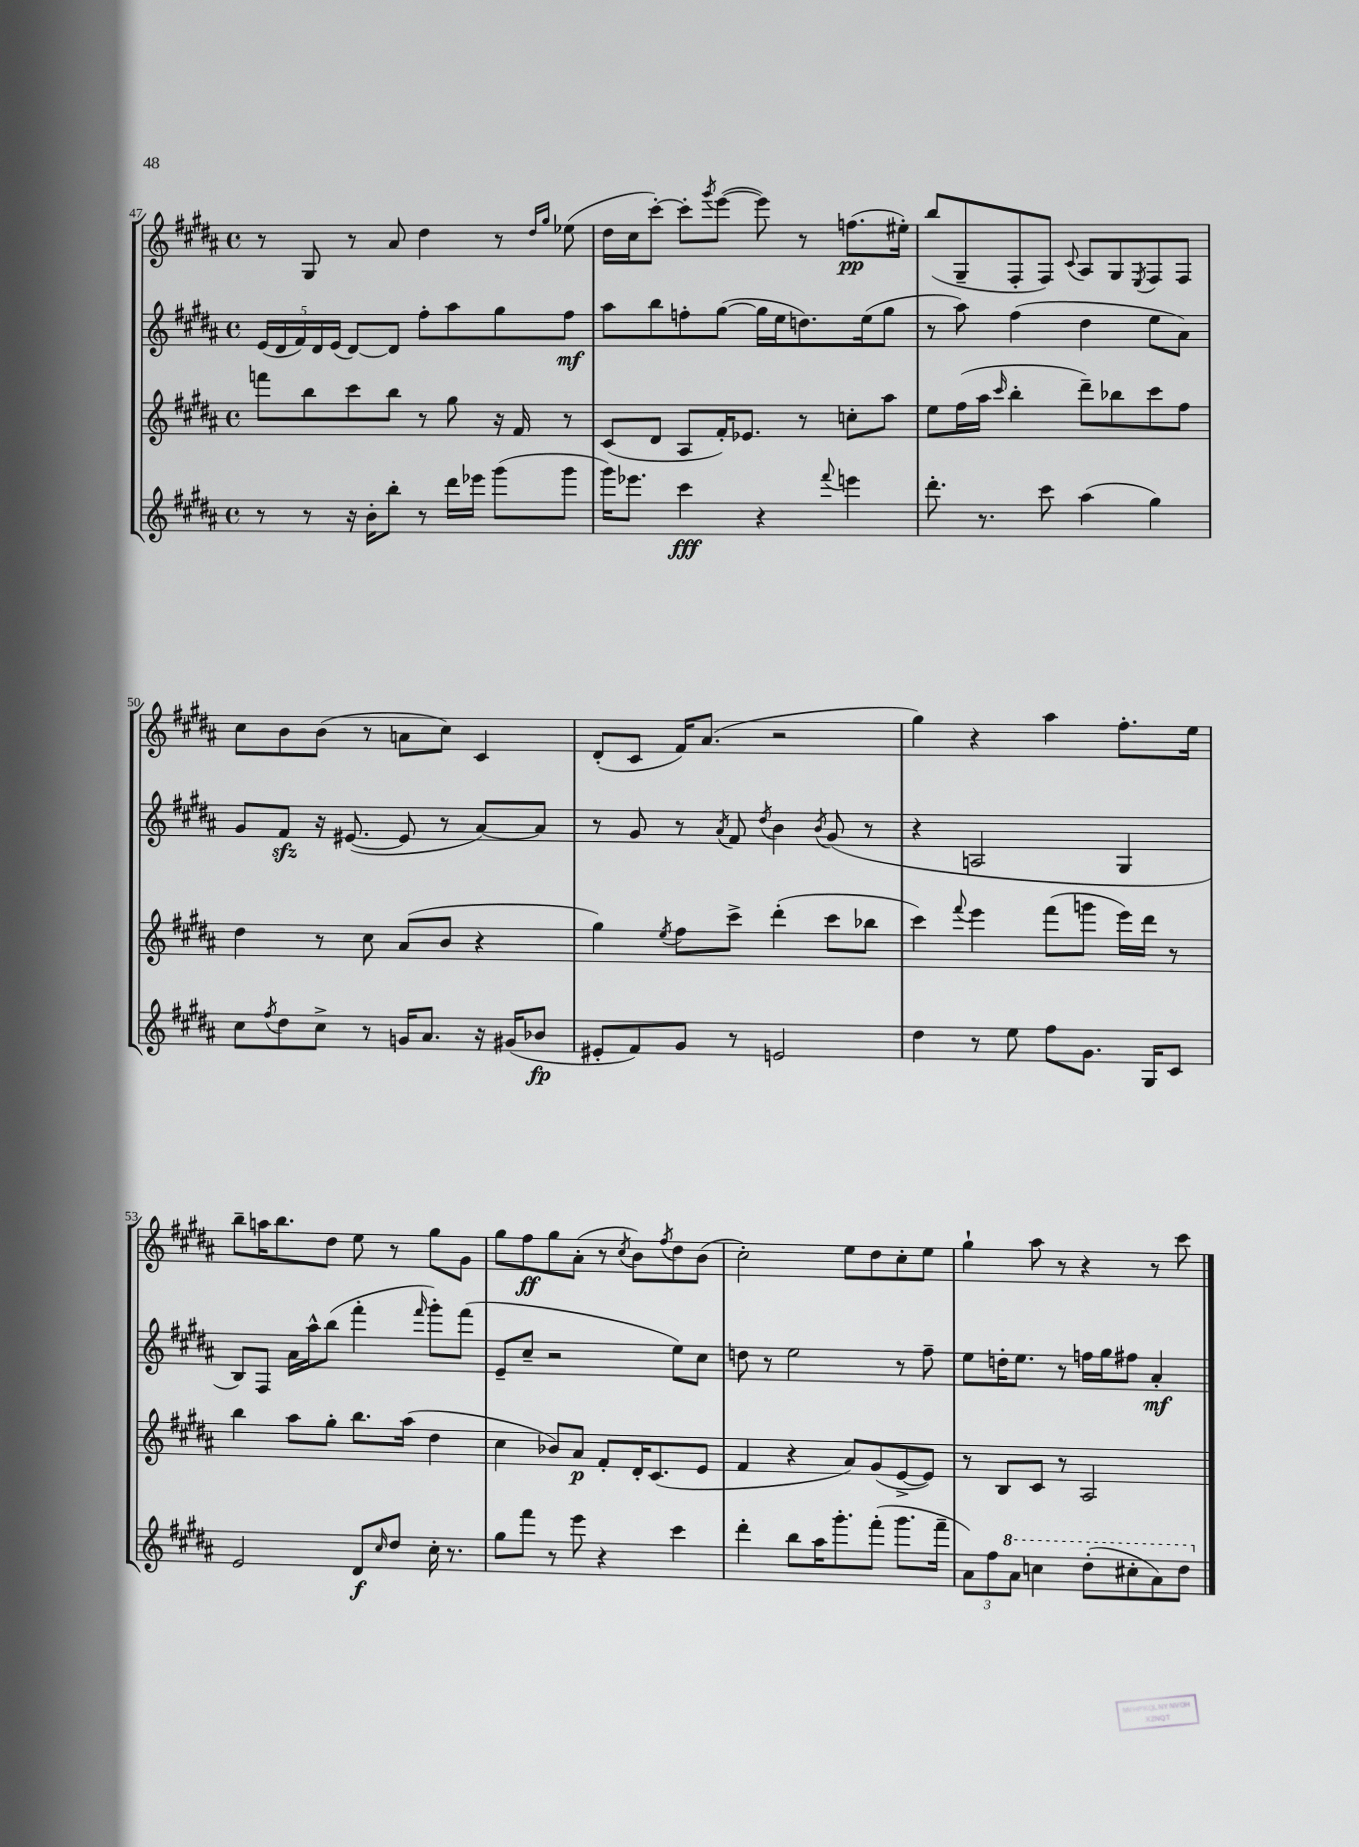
<<
\new StaffGroup <<
\new Staff = "s0" {
    \clef treble \key b \major \defaultTimeSignature \time 4/4
    r8 gis8 r8 ais'8 dis''4 r8 \grace { dis''16 gis''16 } ees''8( |
    dis''16 cis''16 cis'''8~-.) cis'''8-. \acciaccatura { gis'''8 } e'''8~( e'''8) r8 f''8.\pp( eis''16-.) |
    b''8( gis8-- fis8-. fis8) \appoggiatura { cis'8 } ais8 gis8 \acciaccatura { e8 } fis8 fis8 |
    cis''8 b'8 b'8( r8 a'8 cis''8) cis'4 |
    dis'8-.( cis'8 fis'16) ais'8.( r2 |
    gis''4) r4 ais''4 fis''8.-. e''16 |
    b''8-- a''16 b''8. dis''8 e''8 r8 gis''8 gis'8 |
    gis''8 fis''8\ff gis''8 ais'8-.( r8 \acciaccatura { cis''8 } b'8) \acciaccatura { fis''8 } dis''8 b'8( |
    cis''2-.) e''8 dis''8 cis''8-. e''8 |
    gis''4-! ais''8 r8 r4 r8 cis'''8 \bar "|." |
}
\new Staff = "s1" {
    \clef treble \key b \major \defaultTimeSignature \time 4/4
    \tuplet 5/4 { e'16( dis'16 fis'16) dis'16 e'16( } dis'8~) dis'8 fis''8-. ais''8 gis''8 fis''8\mf |
    ais''8 b''8 f''8-. gis''8~( gis''16 e''16 d''8.) e''16( gis''8 |
    r8 ais''8) fis''4( dis''4 e''8 ais'8) |
    gis'8 fis'8\sfz r16 eis'8.~( eis'8 r8 ais'8~) ais'8 |
    r8 gis'8 r8 \acciaccatura { ais'8 } fis'8 \acciaccatura { dis''8 } b'4 \acciaccatura { b'8 } gis'8( r8 |
    r4 a2 gis4 |
    b8) fis8 ais'16 ais''16-^ b''8( fis'''4-. \grace { fis'''16 } gis'''8-.) fis'''8( |
    e'8-- cis''8-- r2 e''8) cis''8 |
    d''8 r8 e''2 r8 fis''8-- |
    e''8 d''16-. e''8. r8 f''16 gis''16 fis''8 ais'4-.\mf \bar "|." |
}
\new Staff = "s2" {
    \clef treble \key b \major \defaultTimeSignature \time 4/4
    f'''8 b''8 cis'''8 b''8 r8 gis''8 r16 fis'16 r8 |
    cis'8( dis'8 ais8 fis'16-.) ees'8. r8 c''8-. ais''8 |
    e''8 fis''16( ais''16 \grace { cis'''16 } b''4-. dis'''8--) bes''8 cis'''8 fis''8 |
    dis''4 r8 cis''8 ais'8( b'8 r4 |
    gis''4) \acciaccatura { e''8 } fis''8 cis'''8-> dis'''4-.( cis'''8 bes''8 |
    cis'''4) \appoggiatura { fis'''8 } e'''4 fis'''8( g'''8 e'''16) dis'''16 r8 |
    b''4 ais''8 gis''8-. b''8. ais''16( dis''4 |
    cis''4 bes'8) ais'8\p fis'8-. dis'16-. cis'8.( e'8 |
    fis'4 r4 ais'8) gis'8( e'8~-> e'8) |
    r8 b8 cis'8 r8 ais2 \bar "|." |
}
\new Staff = "s3" {
    \clef treble \key b \major \defaultTimeSignature \time 4/4
    r8 r8 r16 b'16-. b''8-. r8 dis'''16 ees'''16 gis'''8( gis'''8 |
    gis'''16) ees'''8. cis'''4\fff r4 \appoggiatura { fis'''8 } e'''4 |
    dis'''8.-. r8. cis'''8 ais''4( gis''4) |
    cis''8 \acciaccatura { fis''8 } dis''8 cis''8-> r8 g'16 ais'8. r16 gis'16( bes'8\fp |
    eis'8-. fis'8) gis'8 r8 e'2 |
    dis''4 r8 e''8 fis''8 gis'8. gis16 cis'8 |
    e'2 dis'8\f \grace { cis''16 } dis''8 cis''16-. r8. |
    gis''8 fis'''8 r8 e'''8 r4 cis'''4 |
    dis'''4-. b''8 ais''16 gis'''8.-. fis'''8-.( gis'''8. fis'''16-- |
    \tuplet 3/2 { ais'8) fis''8 \ottava #1 ais''8 } c'''4 dis'''8-.( cis'''8-. ais''8) dis'''8 \ottava #0 \bar "|." |
}
>>
>>
\layout { \context { \Score currentBarNumber = #47 } }
